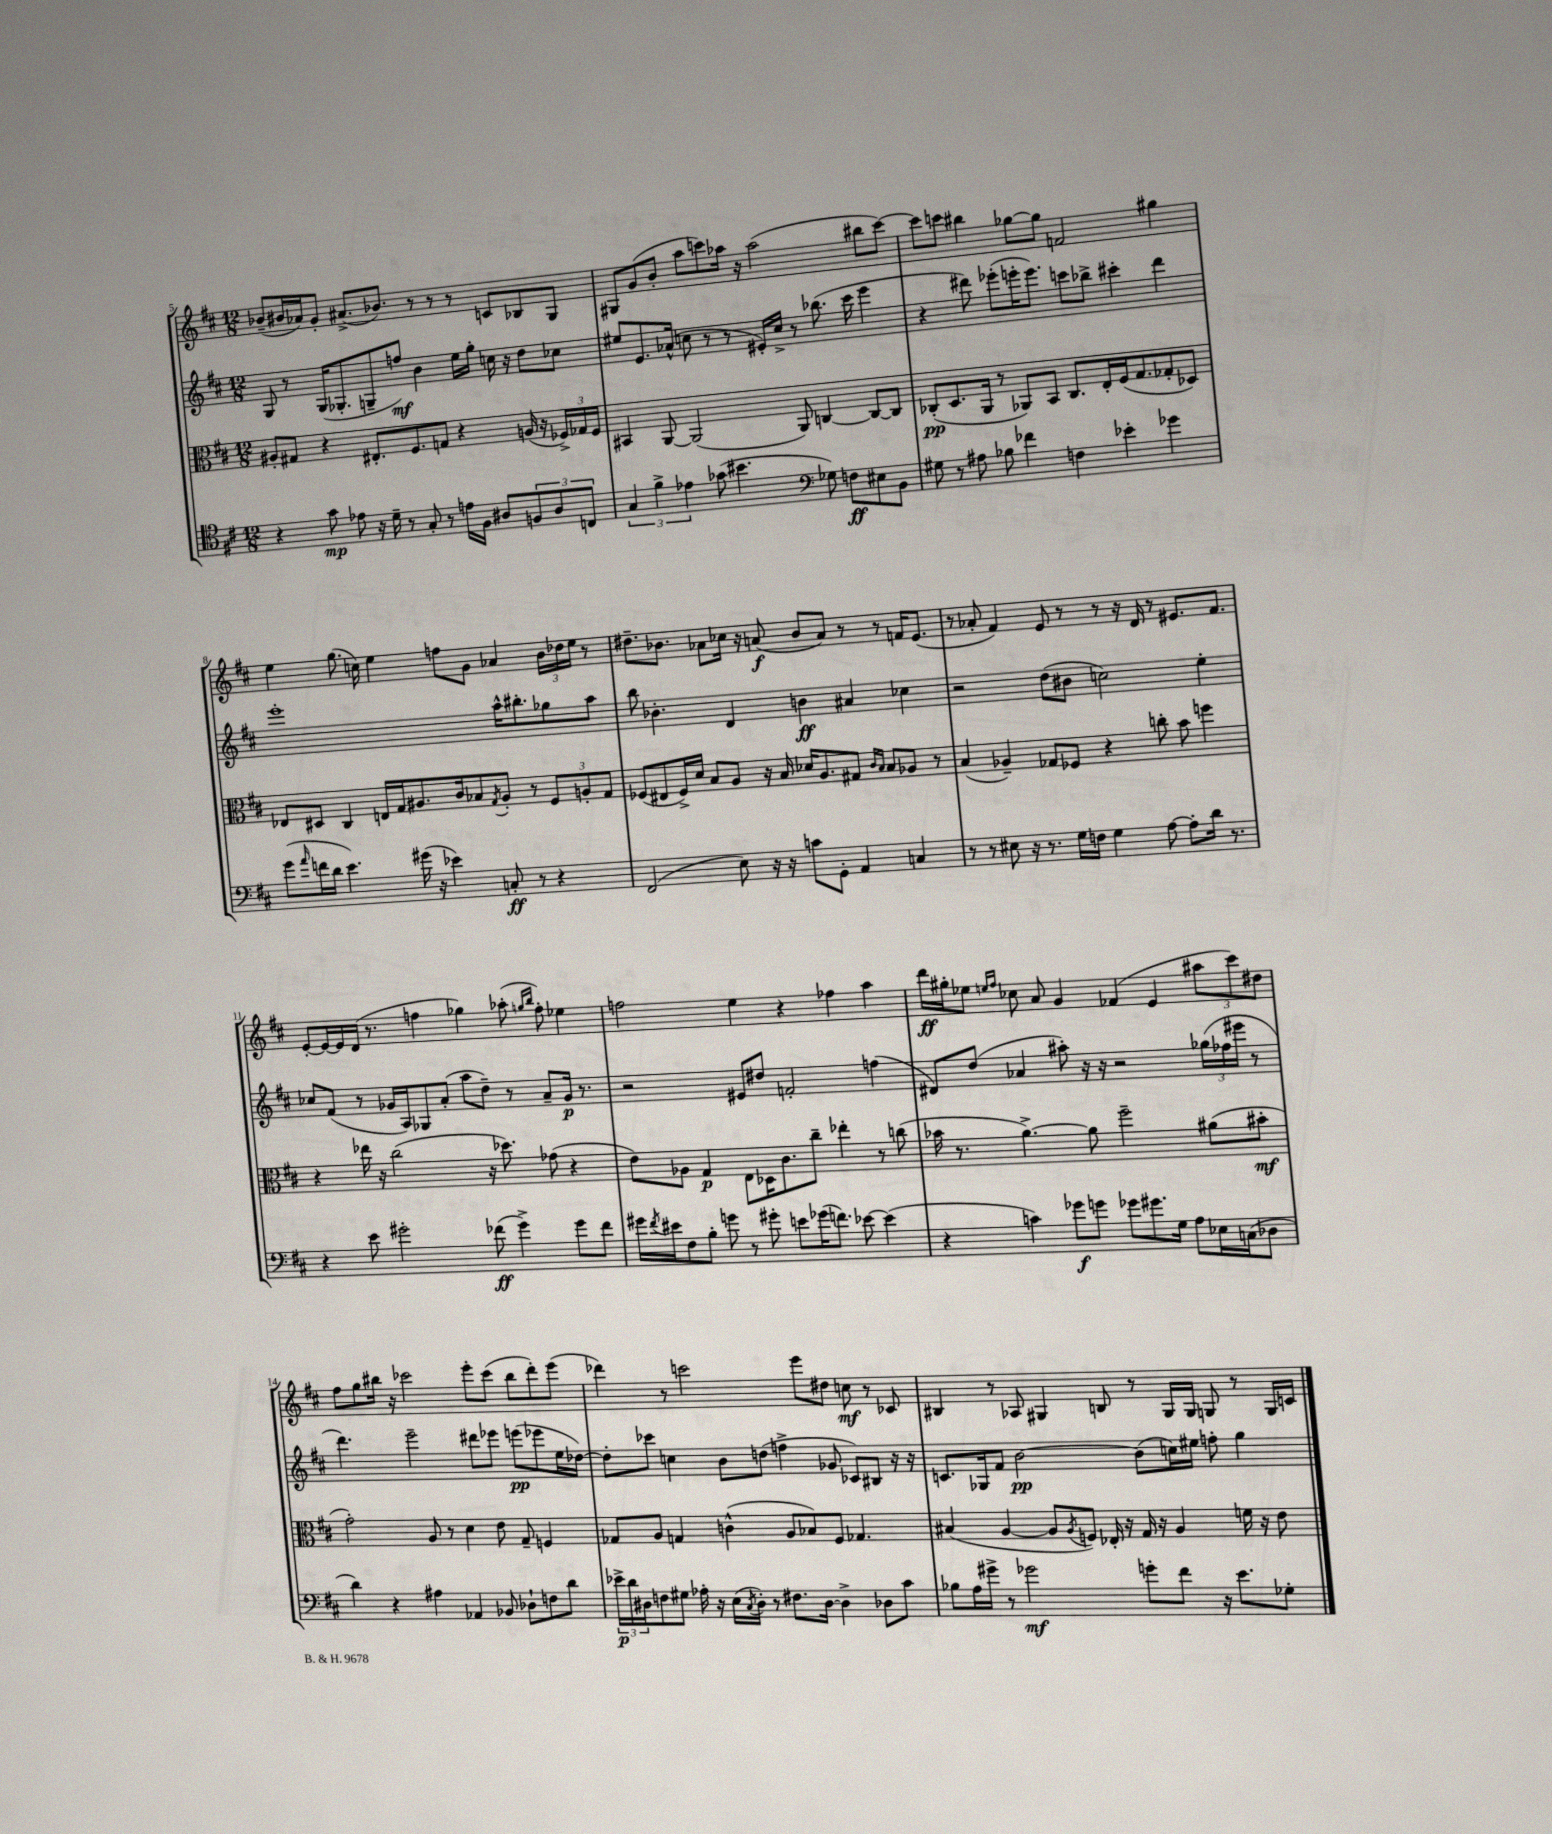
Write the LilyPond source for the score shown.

<<
\new StaffGroup <<
\new Staff = "s0" {
    \clef treble \key d \major \numericTimeSignature \time 12/8
    bes'8--( bis'16 aes'16) g'8-. ais'8.->( bes'8.) r8 r8 r8 c'8 bes8 g8 |
    gis8 g'8( b'8-. a''8 c'''8) aes''16 r16 aes''2( bis''8 c'''8~) |
    c'''8 c'''8 bis''4 ges''8~ ges''8 f'2 gis''4 |
    e''4 g''8.( c''16) e''4 f''8 g'8 aes'4 \tuplet 3/2 { b'16 des''16 e''16 } r8 |
    dis''8.-- bes'8. aes'8 ces''16 r16 a'8\f( bes'8 a'8) r8 r8 f'16 e'8.( |
    r8 aes'8-. fis'4) e'8 r8 r8 r16 d'16 r8 eis'8. fis'8. |
    e'8~-. e'16~ e'16 d'16( r8. f''4 ges''4) aes''8-.( \grace { g''16 b''16 } f''8-.) ees''4 |
    f''2 e''4 r4 fes''4 a''4 |
    d'''16\ff gis''16-. ees''8 \grace { e''16 fis''16 } ces''8 a'8 g'4 fes'4( e'4 \tuplet 3/2 { ais''8 cis'''8) dis''8 } |
    fis''8 g''8 bis''16 r16 ces'''2 e'''8-. ces'''8( bis''8 d'''8-.) e'''8( |
    des'''4) r8 c'''2 e'''8 dis''8 c''8\mf r8 ces'8 |
    bis4 r8 aes8 gis4 b8 r8 gis16 gis16 g8 r8 g16 c'16 \bar "|." |
}
\new Staff = "s1" {
    \clef treble \key d \major \numericTimeSignature \time 12/8
    g8 r8 g16( ges8.-. g8-- f''8\mf) b'4 e''16 g''16-. c''16 r16 d''8 ces''8 |
    eis''8 e'8. aes'16-^( c''8 r8 r8 eis'16-.) c''16-> r8 bes''8.( cis'''16 e'''4 |
    r4 dis'''8) ees'''8-.( e'''16-. e'''8.) c'''8 bes''8-> cis'''4-. dis'''4 |
    e'''1-. a''16-^ bis''8.-. ges''8 a''8 |
    b''8 bes'4.-. d'4 b'4\ff ais'4 ces''4 |
    r2 d''8( bis'8 c''2) e''4-. |
    ces''8 fis'8( r8 ges'16 a16) ges8 a'8-.( a''8 d''8--) r8 a'8-- ges'16\p r8. |
    r2 eis'8 dis''8 f'2-. f''4( |
    dis'8) d''8( aes'4 ais''8-.) r16 r16 r2 \tuplet 3/2 { ges''16( fes''16 eis'''16 } r8 |
    d'''4.) e'''2-- dis'''8 ees'''8 e'''8\pp( ees'''8 e''16 des''16~) |
    des''8-. ces'''8 c''4 b'8 d''8( f''4-> ges'8 ces'8) bis8 r16 r16 |
    c'8. ges16 fis'8 b'2~\pp b'8( c''16) eis''16 f''8-. g''4 \bar "|." |
}
\new Staff = "s2" {
    \clef alto \key d \major \numericTimeSignature \time 12/8
    ais8-. gis8 r4 eis8.-. fis8. g8 r4 a16( r16 \tuplet 3/2 { fes16->) ges16 fes16 } |
    bis,4 a,8~ a,2( a,8) c4~ c8~ c8 |
    ces8-.\pp( d8. a,16 r8 aes,8) b,8 ces8. e16-. fis16( g8. ges8-. des8) |
    ees8 dis8 cis4 e16 g16 ais8. cis'16 bes8 \acciaccatura { g8 } ais8-. r8 \tuplet 3/2 { fis8 a8-. g8 } |
    fes8( eis8 fes16->) d'16 b8 a8 r16 b16 des'16 a8. gis8 \grace { cis'16 b16 } b8 aes8 r8 |
    b4( aes4--) ges8 fes8 r4 c''8-. b'8 f''4 |
    r4 ees''16 r16 cis''2( r16 des''8.) ges'8( r4 |
    e'8) aes8 g4\p e8 des16 cis'8. cis''8-- ees''4-. r8 c''8( |
    bes'16 r8. a'4.~->) a'8 fis''2-- ais'8( bis'8-.\mf |
    g'2-.) a8 r8 d'4 e'8 g8-- f4 |
    ges8 a8 g4 c'4-^( a8 bes8) fis8 ges4. |
    bis4( a4~ a8 \acciaccatura { a8 } f8) ees16-. r16 g16 r16 a4 f'16 r16 e'8 \bar "|." |
}
\new Staff = "s3" {
    \clef tenor \key d \major \numericTimeSignature \time 12/8
    r4 g'8\mp ees'8 r16 d'16-- r8 g8-. r8 e'16 fis16 ais8 \tuplet 3/2 { f8 ais8 c8 } |
    \tuplet 3/2 { g4 fis'4-> ees'4 } ges'8( bis'4. \clef bass ges8) f8\ff eis8 b,8 |
    gis8 r8 ais8 bes8 fes'4 f4 ees'4-. ges'4 |
    g'8( \grace { a'16 } f'16 d'16 e'4.) gis'16( r16 ees'4) c8-.\ff r8 r4 |
    fis,2( e8) r16 r16 c'8 g,8-. a,4 c4 |
    r8 r8 eis8 r16 r8. g16 f16 g4 a8~ a8-. d'16 r8. |
    r4 e'8 gis'2-. fes'8\ff( gis'4->) gis'8 fes'8 |
    gis'16 \acciaccatura { fis'8 } eis'16 fis8 b8-. g'8 r8 gis'8-. e'8 ges'16( f'8.) ees'8~ ees'4( |
    r4 c'4) ges'8\f g'8 ges'8 gis'8. g16 a8 ees16 c16( des8 |
    d'4) r4 ais4 aes,4 bes,8 des8-! f8 d'8 |
    \tuplet 3/2 { ees'16->\p d'16 dis16 } f8 gis8 aes16-. r16 e16( \acciaccatura { cis8 } dis16-.) r8 fis8. dis16~ dis4-> des8 cis'8 |
    bes8 a16 gis'16-> r8 ges'2\mf g'8-. fis'8 r16 e'8. ges8-. \bar "|." |
}
>>
>>
\layout { \context { \Score currentBarNumber = #5 } }
